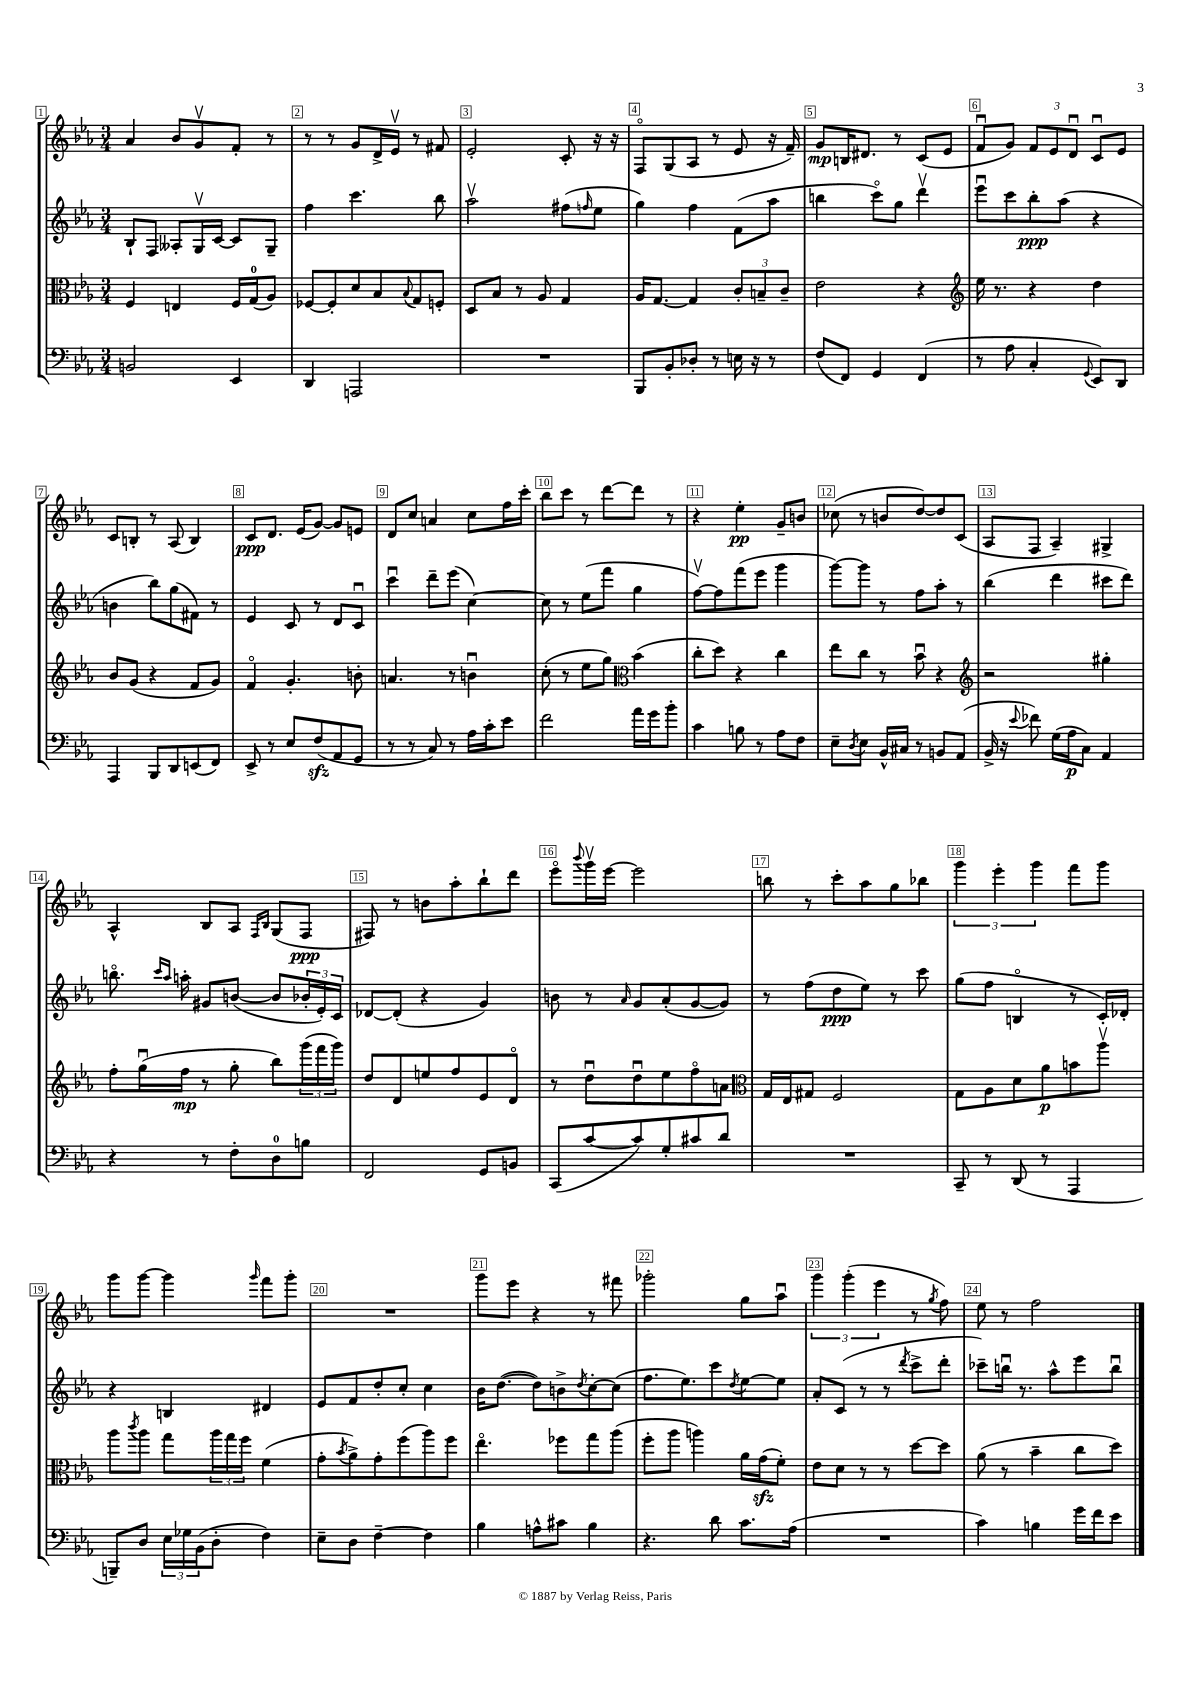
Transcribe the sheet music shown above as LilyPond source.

<<
\new StaffGroup <<
\new Staff = "s0" {
    \clef treble \key ees \major \numericTimeSignature \time 3/4
    aes'4 bes'8 g'8\upbow f'8-. r8 |
    r8 r8 g'8 d'16-> ees'16\upbow r8 fis'8 |
    ees'2-. c'8-. r16 r16 |
    f8\flageolet g8( aes8 r8 ees'8 r16 f'16--) |
    g'8\mp b16 dis'8. r8 c'8( ees'8 |
    f'8\downbow g'8) \tuplet 3/2 { f'8 ees'8 d'8\downbow } c'8\downbow ees'8 |
    c'8 b8-. r8 aes8( b4) |
    c'8\ppp d'8. ees'16( g'8~) g'8 e'8 |
    d'8 c''8 a'4 c''8 f''16 c'''16-. |
    bes''8 c'''8 r8 d'''8~ d'''8 r8 |
    r4 ees''4-.\pp g'8-- b'8 |
    ces''8( r8 b'8 d''8~) d''8 c'8( |
    aes8 f8 aes4--) gis4-> |
    aes4-^ bes8 aes8 \grace { f16 bes16 } g8( f8\ppp |
    fis8) r8 b'8 aes''8-. bes''8-! d'''8 |
    ees'''8\flageolet \appoggiatura { bes'''8 } g'''16\upbow ees'''16~ ees'''2 |
    b''8 r8 c'''8-. aes''8 g''8 bes''8 |
    \tuplet 3/2 { g'''4 ees'''4-. g'''4 } f'''8 g'''8 |
    g'''8 g'''8~ g'''4 \grace { g'''16 } f'''8 g'''8-. |
    R2. |
    g'''8 ees'''8 r4 r8 fis'''8 |
    ges'''2-. g''8 aes''8\downbow |
    \tuplet 3/2 { g'''4 g'''4-.( ees'''4 } r8 \acciaccatura { g''8 } f''8) |
    ees''8 r8 f''2 \bar "|." |
}
\new Staff = "s1" {
    \clef treble \key ees \major \numericTimeSignature \time 3/4
    bes8-! f8 aeses8-. g16\upbow c'16~ c'8 g8-- |
    f''4 c'''4. bes''8 |
    aes''2\upbow fis''8( \grace { f''16 } ees''8 |
    g''4) f''4 f'8( aes''8 |
    b''4 c'''8\flageolet) g''8 d'''4\upbow |
    ees'''8\downbow c'''8 bes''8-.\ppp aes''8( r4 |
    b'4 bes''8) g''8( fis'8) r8 |
    ees'4 c'8 r8 d'8 c'8\downbow |
    c'''4\downbow d'''8-- ees'''8( c''4~) |
    c''8 r8 ees''8( f'''8 g''4 |
    f''8~\upbow) f''8 f'''8( ees'''8 g'''4 |
    g'''8~) g'''8 r8 f''8 aes''8-. r8 |
    bes''4( d'''4 cis'''8 d'''8) |
    b''8.\flageolet \grace { c'''16 aes''16 } a''16-. gis'8 b'8~( b'8 \tuplet 3/2 { bes'16-. ees'16-.) c'16 } |
    des'8~ des'8-.( r4 g'4) |
    b'8 r8 \grace { aes'16 } g'8 aes'8-.( g'8~ g'8) |
    r8 f''8( d''8\ppp ees''8) r8 c'''8 |
    g''8( f''8 b4\flageolet r8 c'16-.) des'16-. |
    r4 b4 dis'4 |
    ees'8 f'8 d''8-. c''8-. c''4 |
    bes'16 d''8.~( d''8) b'8-> \acciaccatura { d''8 } c''8~-. c''8( |
    f''8. ees''8.) c'''8 \acciaccatura { d''8 } ees''8~ ees''8 |
    aes'8-. c'8( r8 r8 \acciaccatura { d'''8 } c'''8-> d'''8-. |
    ces'''8--) b''16\downbow r8. aes''8-^ ees'''8 b''8\downbow \bar "|." |
}
\new Staff = "s2" {
    \clef alto \key ees \major \numericTimeSignature \time 3/4
    f4 e4 f16 g16-0( aes8) |
    fes8~ fes8-. d'8 bes8 \appoggiatura { bes8 } g8 f8-. |
    d8 bes8 r8 aes8 g4 |
    aes16 g8.~ g4 \tuplet 3/2 { c'8-. b8-- c'8-- } |
    ees'2 r4 |
    \clef treble ees''16 r8. r4 d''4 |
    bes'8 g'8( r4 f'8 g'8) |
    f'4\flageolet g'4.-. b'8-. |
    a'4. r8 b'4\downbow |
    c''8-.( r8 ees''8 g''8) \clef alto bes'4( |
    c''8-. d''8) r4 c''4 |
    ees''8 c''8 r8 bes'8\downbow r4 |
    \clef treble r2 gis''4-. |
    f''8-. g''16\downbow( f''16\mp r8 g''8-. bes''8) \tuplet 3/2 { g'''16( f'''16 g'''16) } |
    d''8 d'8 e''8 f''8 ees'8 d'8\flageolet |
    r8 d''8\downbow d''8\downbow ees''8 f''8\flageolet a'8 |
    \clef alto g16 ees16 gis8 f2 |
    g8 aes8 d'8 aes'8\p b'8 aes''8\upbow |
    aes''8 \acciaccatura { c'''8 } aes''8 g''8 \tuplet 3/2 { aes''16 g''16 f''16 } f'4( |
    g'8-. \acciaccatura { bes'8 } aes'8->) g'8-. f''8( aes''8) f''8 |
    ees''4.\flageolet fes''8 g''8 aes''8( |
    f''8-. aes''8 a''4) aes'16 g'16\sfz( f'8-.) |
    ees'8 d'8 r8 r8 d''8~ d''8 |
    aes'8( r8 bes'4-- c''8 d''8) \bar "|." |
}
\new Staff = "s3" {
    \clef bass \key ees \major \numericTimeSignature \time 3/4
    b,2 ees,4 |
    d,4 a,,2 |
    R2. |
    bes,,8 bes,8-. des8-. r8 e16 r16 r8 |
    f8( f,8) g,4 f,4( |
    r8 aes8 c4-. \appoggiatura { g,8 } ees,8) d,8 |
    aes,,4 bes,,8 d,8 e,8( f,8) |
    ees,8-> r8 ees8 f8\sfz( aes,8 g,8 |
    r8 r8 c8) r8 aes16 c'16-. ees'8 |
    f'2 aes'16 g'16 bes'8-. |
    c'4 b8 r8 aes8 f8 |
    ees8-- \acciaccatura { d8 } ees8 bes,16-^ cis16 r8 b,8 aes,8( |
    bes,16-> r16 \appoggiatura { ees'8 } fes'8) g16( aes16\p c8) aes,4 |
    r4 r8 f8-. d8-0 b8 |
    f,2 g,8 b,8 |
    c,8( c'8~ c'8) g8-. cis'8 d'8 |
    R2. |
    c,8-- r8 d,8( r8 aes,,4 |
    b,,8--) d8 \tuplet 3/2 { ees16 ges16 bes,16( } d8-. f4) |
    ees8-- d8 f4~-- f4 |
    bes4 a8-^ cis'8 bes4 |
    r4. d'8 c'8. aes16( |
    R2. |
    c'4) b4 g'16 f'16 ees'8 \bar "|." |
}
>>
>>
\layout { \context { \Score \override BarNumber.break-visibility = ##(#f #t #t) barNumberVisibility = #all-bar-numbers-visible \override BarNumber.stencil = #(make-stencil-boxer 0.1 0.3 ly:text-interface::print) } }
